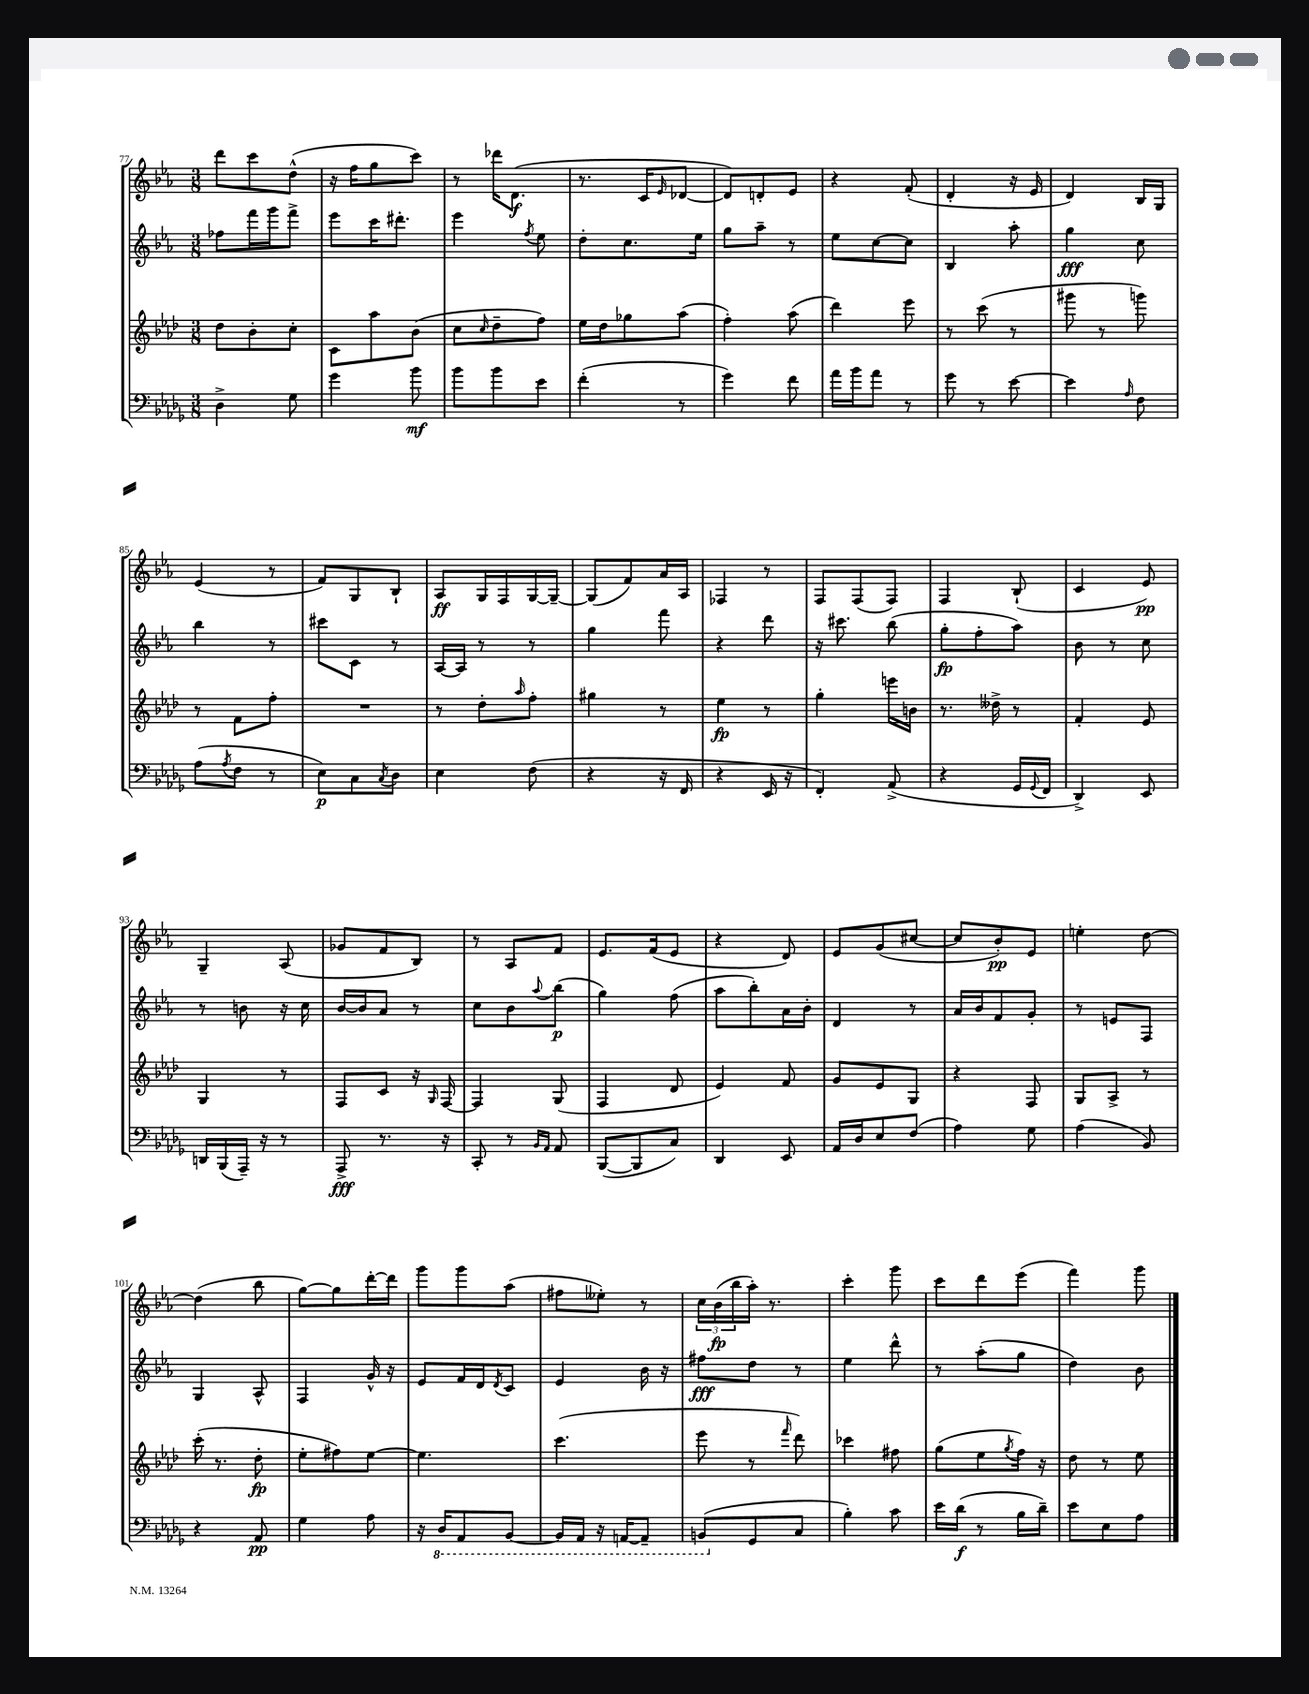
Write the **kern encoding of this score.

**kern	**kern	**kern	**kern
*staff4	*staff3	*staff2	*staff1
*clefF4	*clefG2	*clefG2	*clefG2
*k[b-e-a-d-g-]	*k[b-e-a-d-]	*k[b-e-a-]	*k[b-e-a-]
*M3/8	*M3/8	*M3/8	*M3/8
4D-^	8dd-	8ff-	8ddd
.	8b-'	16fff	8ccc
.	.	16ggg	.
8G-	8cc'	8fff^	(8dd^^
=	=	=	=
4g-	8c	8eee-	16r
.	.	.	16ff
.	8aa-	16ccc	8gg
.	.	8.ddd#'	.
8b-	(8b-	.	8ccc)
=	=	=	=
8b-	8cc	4eee-	8r
.	16qqcc	.	.
8b-	8dd-~	.	16ddd-
.	.	.	(8.d
.	.	8qff	.
8e-	8ff)	8ee-	.
=	=	=	=
(4f'	16ee-	8dd'	8.r
.	16dd-	.	.
.	8gg-	8.cc	.
.	.	.	16c
.	.	.	16qqe-
8r	(8aa-	.	[8d-
.	.	16ee-	.
=	=	=	=
4g-)	4ff')	8gg	8d-])
.	.	8aa-~	8d'
8f	(8aa-	8r	8e-
=	=	=	=
16a-	4ddd-)	8ee-	4r
16b-	.	.	.
8a-	.	[8cc	.
8r	8eee-	8cc]	(8f'
=	=	=	=
8g-	8r	4B-	4d'
8r	(8ccc	.	.
[8e-	8r	8aa-'	16r
.	.	.	16e-
=	=	=	=
4e-]	8ggg#	4gg	4d)
.	8r	.	.
16qqA-	.	.	.
8F	8ggg)	8cc	16B-
.	.	.	16G
=	=	=	=
(8A-	8r	4bb-	(4e-
8qA-	.	.	.
8F	8f	.	.
8r	8ff'	8r	8r
=	=	=	=
8E-)	4.r	8ccc#	8f)
8C	.	8c	8G
8qC	.	.	.
8D-	.	8r	8B-`
=	=	=	=
4E-	8r	[16A-	8A-
.	.	16A-]	.
.	8dd-'	8r	16G
.	.	.	16F
.	16qqaa-	.	.
(8F	8ff'	8r	[16G
.	.	.	16G~_
=	=	=	=
4r	4gg#	4gg	(8G]
.	.	.	8f)
16r	8r	8fff	16a-
16FF	.	.	16A-
=	=	=	=
4r	4ee-	4r	4F-
16EE-	8r	8ddd	8r
16r	.	.	.
=	=	=	=
4FF')	4gg'	16r	8F
.	.	8.ccc#	.
.	.	.	(8F
(8AA-^	16eee	(8bb-	8F)
.	16b	.	.
=	=	=	=
4r	8.r	8gg'	4F
.	.	8ff'	.
.	16dd--^	.	.
16GG-	8r	8aa-)	(8B-`
8qqGG-	.	.	.
16FF	.	.	.
=	=	=	=
4DD-^)	4f'	8b-	4c
.	.	8r	.
8EE-	8e-	8cc	8e-)
=	=	=	=
16DD	4G	8r	4G~
(16BBB-	.	.	.
16AAA-~)	.	8b	.
16r	.	.	.
8r	8r	16r	(8A-
.	.	16cc	.
=	=	=	=
8AAA-^	8F	[16b-	8g-
.	.	16b-]	.
8.r	8c	8a-	8f
.	16r	8r	8B-)
.	16qqG	.	.
16r	[16F	.	.
=	=	=	=
8CC'	4F]	8cc	8r
8r	.	8b-	8A-
16qqBB-	.	.	.
16qqAA-	.	8qqaa-	.
8AA-	(8G	(8bb-	8f
=	=	=	=
([8BBB-	4F	4gg)	8.e-
8BBB-]	.	.	.
.	.	.	(16f
8C)	8d-	(8ff	8e-
=	=	=	=
4DD-	4e-)	8aa-	4r
.	.	8bb-')	.
8EE-	8f	16a-	8d)
.	.	16b-'	.
=	=	=	=
16AA-	8g	4d	8e-
16D-	.	.	.
8E-	8e-	.	(8g
(8F	8G	8r	[8cc#
=	=	=	=
4A-)	4r	16a-	8cc#]
.	.	16b-	.
.	.	8f	8b-')
8G-	8F	8g'	8e-
=	=	=	=
(4A-	8G	8r	4ee'
.	8A-^	8e	.
8BB-)	8r	8F	[8dd
=	=	=	=
4r	(16ccc'	4G	(4dd]
.	8.r	.	.
8AA-	8dd-'	8A-^^	8bb-
=	=	=	=
4G-	8ee-'	4F	[8gg)
.	8ff#)	.	8gg]
8A-	[8ee-	16g^^	[16ddd'
.	.	16r	16ddd]
=	=	=	=
16r	4.ee-]	8e-	8ggg
16DD-	.	.	.
8AAA-	.	16f	8ggg
.	.	16d	.
.	.	8qd	.
[8BBB-	.	8c	(8aa-
=	=	=	=
16BBB-]	(4.ccc	4e-	8ff#
16AAA-	.	.	.
16r	.	.	8ee--')
[16AAA	.	.	.
8AAA~]	.	16b-	8r
.	.	16r	.
=	=	=	=
(8BBB	8eee-	8ff#	24cc
.	.	.	(24b-
.	.	.	24bb-
8GG-	8r	8dd	16aa-')
.	.	.	8.r
.	16qqfff	.	.
8C	8ddd-)	8r	.
=	=	=	=
4B-')	4ccc-	4ee-	4ccc'
8c	8ff#	8ddd^^	8ggg
=	=	=	=
16e-	(8gg	8r	8ccc
(16d-	.	.	.
8r	8ee-	(8aa-'	8ddd
.	8qgg	.	.
16B-	16ff)	8gg	(8eee-
16d-~)	16r	.	.
=	=	=	=
8e-	8dd-	4dd)	4fff)
8E-	8r	.	.
8A-	8ee-	8b-	8ggg
==	==	==	==
*-	*-	*-	*-
